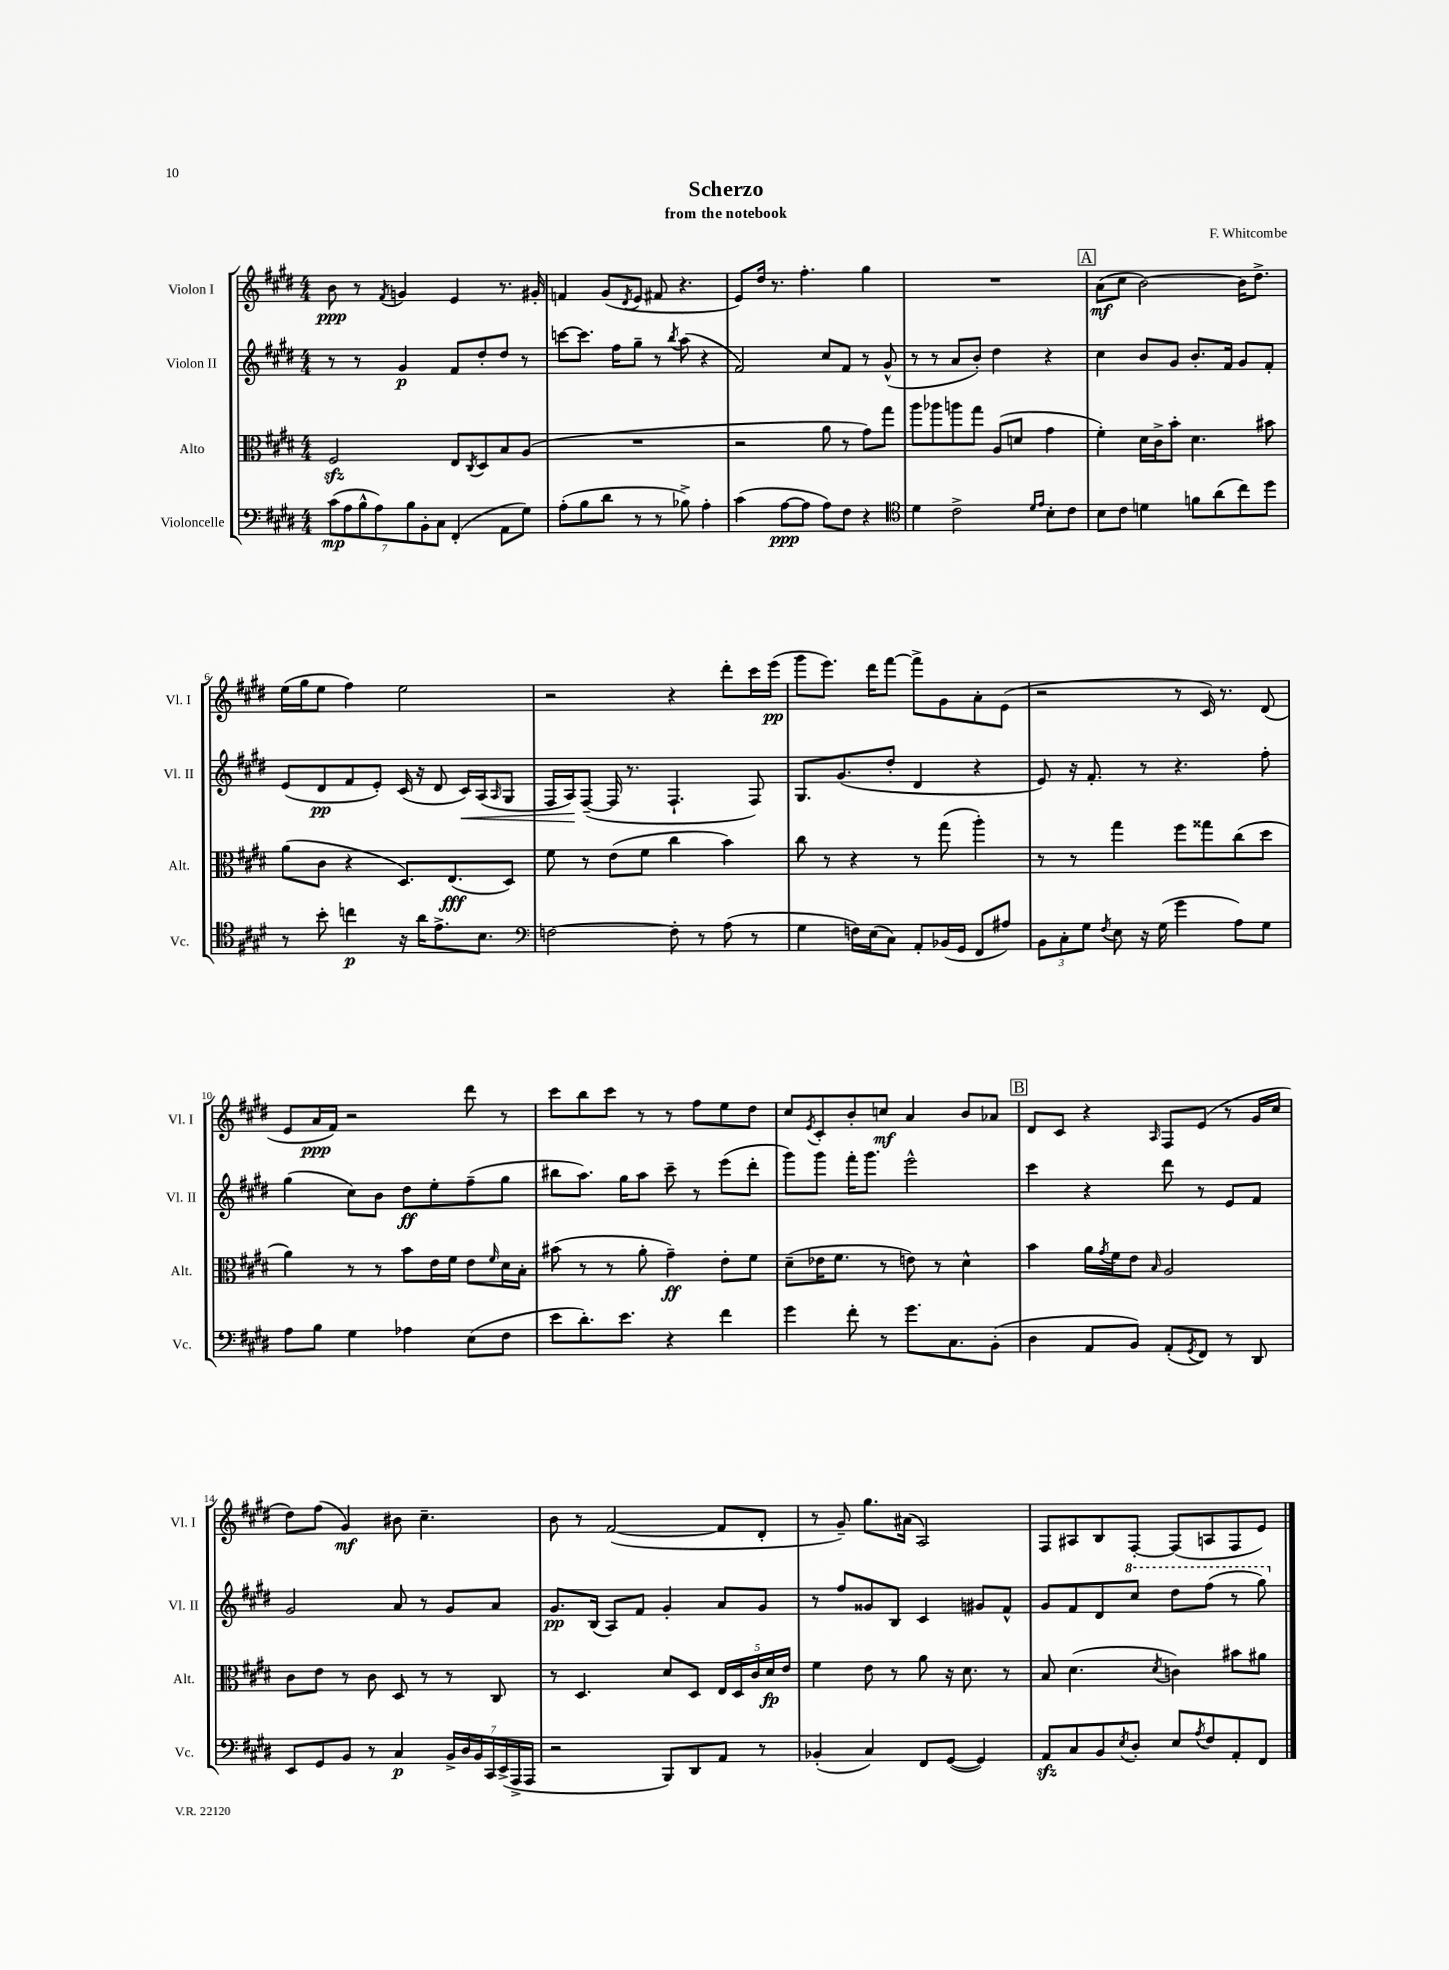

**kern	**kern	**kern	**kern
*staff4	*staff3	*staff2	*staff1
*clefF4	*clefC3	*clefG2	*clefG2
*k[f#c#g#d#]	*k[f#c#g#d#]	*k[f#c#g#d#]	*k[f#c#g#d#]
*M4/4	*M4/4	*M4/4	*M4/4
(14c#	2F#	8r	8b
14A	.	.	.
.	.	8r	8r
14B^^	.	.	.
14A)	.	.	.
.	.	.	8qf#
.	.	4g#	4g
14B	.	.	.
14BB'	.	.	.
14C#	.	.	.
(4FF#'	8E	8f#	4e
.	8qC#	.	.
.	8D#	8dd#'	.
8AA	8B	8dd#	8.r
8G#)	(8A	8r	.
.	.	.	16g#'
=	=	=	=
(8A'	1r	[8ccc	4f
8B	.	8.ccc]	.
8d#	.	.	(8g#
.	.	16ff#	.
.	.	.	8qd#
8r	.	8gg#~	8e
8r	.	8r	8f#
.	.	8qbb	.
8B-^)	.	(8aa	4.r
4A'	.	4r	.
=	=	=	=
(4c#	2r	2f#)	8e)
.	.	.	16dd#
.	.	.	8.r
[8A	.	.	.
8A]	.	.	4.ff#'
8A)	8a	8cc#	.
8F#	8r	8f#	.
4r	8g#)	8r	4gg#
.	8gg#	(8g#^^	.
=	=	=	=
*clefC4	*	*	*
4d#	8aa	8r	1r
.	8aa-	8r	.
2c#^	8aa	8a	.
.	8gg#	8b')	.
.	(8A	4dd#	.
.	8d	.	.
16qqd#	.	.	.
16qqe	.	.	.
8B'	4g#	4r	.
8c#	.	.	.
=	=	=	=
8B	4f#')	4cc#	(8a
8c#	.	.	8cc#
4d	16d#	8b	[2b)
.	16c#^	.	.
.	8b'	8g#	.
8f	4.d#	8.b'	.
(8a	.	.	.
.	.	16f#	.
8cc#)	.	8g#	16b]
.	.	.	8.dd#^
8dd#	8b#	8f#'	.
=	=	=	=
8r	(8a	(8e	(16ee
.	.	.	16gg#
8b'	8c#	8d#	8ee
4cc	4r	8f#	4ff#)
.	.	8e')	.
16r	8.D#)	(16c#	2ee
16a	.	16r	.
8.e^	.	8d#	.
.	(8.E	.	.
.	.	16c#)	.
8.B	.	(16A	.
.	.	16qqA	.
.	8D#)	8G#	.
=	=	=	=
*clefF4	*	*	*
[2F	8f#	16F#	2r
.	.	16A)	.
.	8r	([8F#~	.
.	(8e	16F#]	.
.	.	8.r	.
.	8f#	.	.
8F']	4cc#	4.F#`	4r
8r	.	.	.
(8A	4b)	.	8ddd#'
8r	.	8F#)	16ccc#
.	.	.	(16eee
=	=	=	=
4G#	8cc#	8.G#	8ggg#
.	8r	.	8.eee)
.	.	(8.g#	.
16F)	4r	.	.
(16E	.	.	16ddd#
8C#)	.	8dd#'	[8fff#
8AA'	8r	4d#	8fff#^]
(16BB-	(8gg#	.	8g#
16GG#	.	.	.
8FF#	4aa')	4r	8a'
8A#)	.	.	(8e
=	=	=	=
12BB	8r	8e)	2r
12C#'	.	.	.
.	8r	16r	.
12G#	.	.	.
.	.	8.f#'	.
8qF#	.	.	.
8E	4gg#	.	.
16r	.	8r	.
(16G#	.	.	.
4g#	8ff#	4.r	8r
.	8gg##	.	16c#)
.	.	.	8.r
8A)	(8cc#	.	.
8G#	8dd#	8ff#'	(8d#
=	=	=	=
8A	4a)	(4gg#	8e
8B	.	.	16a
.	.	.	16f#)
4G#	8r	8cc#)	2r
.	8r	8b	.
4A-	8b	8dd#	.
.	16e	8ee'	.
.	16f#	.	.
(8E	8e	(8ff#~	8ddd#
.	16qqf#	.	.
8F#	16d#	8gg#	8r
.	16B'	.	.
=	=	=	=
8e	(8b#	8bb#	8ccc#
8.d#')	8r	8.aa)	8bb
.	8r	.	8ccc#
8.e	.	16gg#	.
.	8a'	8aa	8r
4r	4g#~)	8ccc#~	8r
.	.	8r	8ff#
4f#	8e'	(8eee	8ee
.	8f#	8ddd#'	8dd#
=	=	=	=
4g#	(8d#~	8ggg#)	8cc#
.	.	.	8qe
.	16e-	8ggg#	8c#'
.	8.f#	.	.
8f#'	.	16fff#'	8b'
.	.	8.ggg#	.
8r	8r	.	8cc
8.g#	8e)	2eee^^	4a
.	8r	.	.
8.C#	.	.	.
.	4d#^^	.	8b
(8BB'	.	.	8a-
=	=	=	=
4D#	4b	4ccc#	8d#
.	.	.	8c#
8AA	16a	4r	4r
.	8qg#	.	.
.	16f#	.	.
8BB)	8e	.	.
.	16qqB	.	16qqA
(8AA'	2A	8ddd#	8F#
8qGG#	.	.	.
8FF#)	.	8r	(8e
8r	.	8e	8r
8DD#	.	8f#	16g#
.	.	.	16cc#
=	=	=	=
8EE	8c#	2g#	8dd#)
8GG#	8e	.	(8ff#
8BB	8r	.	4g#)
8r	8c#	.	.
4C#	8D#	8a	8b#
.	8r	8r	4.cc#~
28BB^	8r	8g#	.
28D#	.	.	.
28BB	.	.	.
28CC#	.	.	.
.	8C#	8a	.
(28EE^	.	.	.
28AAA^	.	.	.
28AAA	.	.	.
=	=	=	=
2r	8r	8.g#	8b
.	4.D#	.	8r
.	.	(16B	.
.	.	8A)	([2f#
.	.	8f#	.
8BBB)	8d#	4g#'	.
8DD#	8D#	.	.
8AA	20E	8a	8f#]
.	20D#	.	.
.	20c#	.	.
8r	.	8g#	8d#'
.	20d#	.	.
.	20e	.	.
=	=	=	=
(4BB-'	4f#	8r	8r
.	.	8ff#	8g#~)
4C#)	8e	8g##	8.gg#
.	8r	8B	.
.	.	.	(16a#
8FF#	8a	4c#	2A)
([8GG#	16r	.	.
.	8.d#	.	.
4GG#])	.	8g#	.
.	8r	8f#^^	.
=	=	=	=
8AA	8B	8g#	8F#
8C#	(4.d#	8f#	8A#
8BB	.	8d#	8B
8qE	.	.	.
8D#'	.	8ccc#	[8F#'
.	8qd#	.	.
8E	4c)	8ddd#	(8F#]
8qA	.	.	.
8F#	.	(8fff#	8A
8AA'	8b#	8r	8F#
8FF#	8a#	8ggg#)	8e)
==	==	==	==
*-	*-	*-	*-
